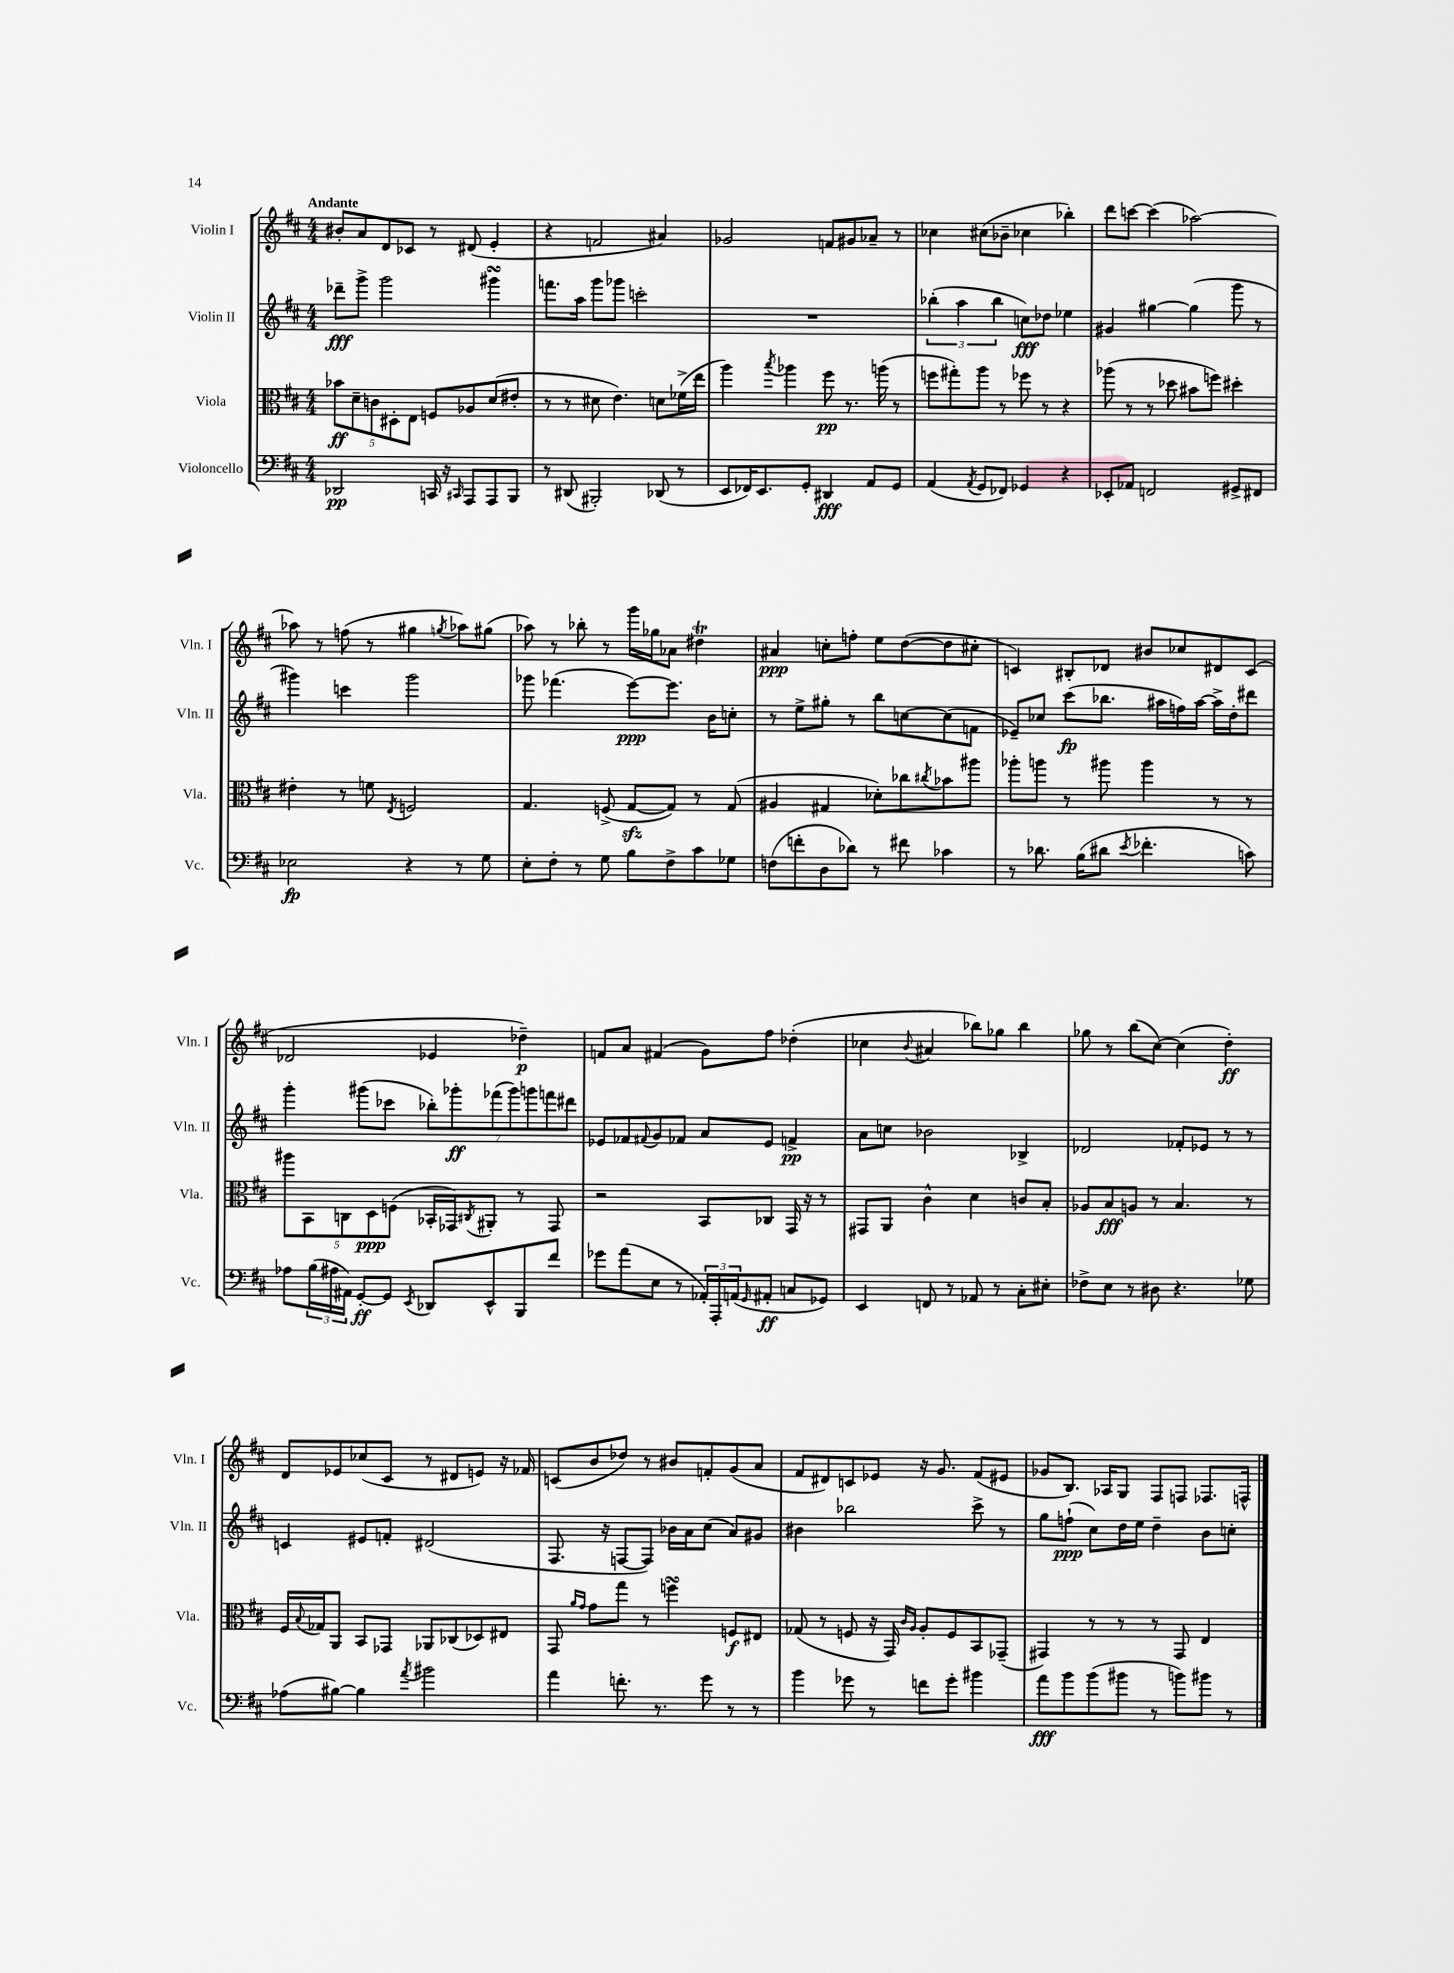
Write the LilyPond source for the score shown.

<<
\new StaffGroup <<
\new Staff = "s0" \with { instrumentName = "Violin I" shortInstrumentName = "Vln. I" } {
    \clef treble \key d \major \numericTimeSignature \time 4/4 \tempo "Andante"
    bis'8-. a'8 d'8 ces'8 r8 dis'8( e'4-. |
    r4 f'2 ais'4) |
    ges'2 f'8 gis'8 aes'8-- r8 |
    ces''4 cis''8( bes'8-- ces''4 bes''4-.) |
    d'''8 c'''8~ c'''4( aes''2~) |
    aes''8 r8 f''8( r8 gis''4 \acciaccatura { g''8 } aes''8) gis''8( |
    aes''8) r8 bes''8-. r8 g'''16 ges''16 aes'8 dis''4\trill |
    ais'4\ppp c''8-. f''8-. e''8 d''8~( d''8 cis''8-. |
    c'4) bis8-. des'8 bis'8 ces''8 dis'8 c'8( |
    des'2 ees'4 des''4--\p) |
    f'8 a'8 fis'4( g'8) fis''8 des''4-.( |
    ces''4 \appoggiatura { b'8 } ais'4 bes''8) ges''8 bes''4 |
    ges''8 r8 b''8( cis''8~) cis''4( d''4-.\ff) |
    d'8 ees'8 ces''8( cis'8 r8 dis'8 e'8) r16 fes'16 |
    c'8( b'8 des''8) r8 bis'8 f'8-. g'8( a'8 |
    fis'8 dis'8) c'8 ees'8 r16 g'8. fis'8( eis'8 |
    ges'8 b8.) aes16 g8 fis8 f8 fes8. f16-^ \bar "|." |
}
\new Staff = "s1" \with { instrumentName = "Violin II" shortInstrumentName = "Vln. II" } {
    \clef treble \key d \major \numericTimeSignature \time 4/4
    des'''8--\fff g'''8-> g'''2 gis'''4\turn |
    f'''8. a''16 g'''8 ges'''8 c'''2-. |
    R1 |
    \tuplet 3/2 { bes''4-.( a''4 bes''4 } c''8\fff) des''8 ees''4 |
    gis'4 gis''4~ gis''4( g'''8 r8 |
    gis'''4) c'''4 gis'''2 |
    ges'''8 fes'''4.( e'''8~\ppp) e'''8. b'16 c''8-. |
    r8 e''8-> gis''8-. r8 b''8 c''8~ c''8( f'8 |
    ees'8--) ces''8 cis'''8\fp( bes''8. ais''16 f''16) ais''16~ ais''16-> d''16-. dis'''8 |
    g'''4-. gis'''8( ces'''8 \tuplet 7/4 { bes''8-.) ges'''8-.\ff fes'''8( ges'''8) g'''8 f'''8 dis'''8 } |
    ees'8 fes'8 \appoggiatura { fis'8 } g'8 fes'8 a'8 ees'8 f'4->\pp |
    a'8 c''8 bes'2 bes4-> |
    des'2 fes'8-. ees'8 r8 r8 |
    c'4 eis'8 f'8-. dis'2( |
    fis8. r16 f8~ f8) bes'16 a'16 cis''8( a'8) gis'8 |
    bis'4 bes''2 cis'''8-> r8 |
    g''8 f''8-!\ppp( cis''8) d''16 e''16 d''4-- b'8 c''8-. \bar "|." |
}
\new Staff = "s2" \with { instrumentName = "Viola" shortInstrumentName = "Vla." } {
    \clef alto \key d \major \numericTimeSignature \time 4/4
    \tuplet 5/4 { bes'8\ff d'8-- c'8 dis8-. e8 } f8 aes8 d'8( eis'8-. |
    r8 r8 dis'8 e'4.) d'8 fes'16->( e''16 |
    a''4) \acciaccatura { b''8 } aes''4 fis''8\pp r8. a''16( r8 |
    f''8 gis''8-.) a''8 r8 fes''8 r8 r4 |
    aes''8( r8 r8 des''8 bis'8 f''8) dis''4-. |
    eis'4-. r8 f'8 \acciaccatura { e8 } f2 |
    g4. f8->( g8~\sfz g8) r8 g8( |
    ais4 gis4 des'8-.) ces''8 \acciaccatura { cis''8 } bes'8 ais''8 |
    aes''8-. a''8 r8 ais''8 ais''4 r8 r8 |
    \tuplet 5/4 { ais''8 b,8 c8 d8\ppp f8( } bes,16-. ges,16) \acciaccatura { cis8 } ais,8-. r8 ges,8 |
    r2 b,8 ces8 g,16 r16 r8 |
    gis,8 a,8 cis'4-^ d'4 c'8 b8-. |
    aes8 b8\fff a8 r8 b4. r8 |
    fis16 \appoggiatura { b8 } ges16 a,8 b,8 ges,8 aes,8 ces8( des8) eis8 |
    g,8 \grace { a'16 g'16 } g'8 g''8 r8 f''4\turn f8\f eis8 |
    ges8( r8 f8 r16 g,16) \grace { cis'16 a16 } a8-. f8 b,8 ges,8--( |
    gis,4) r8 r8 r8 gis,8 e4 \bar "|." |
}
\new Staff = "s3" \with { instrumentName = "Violoncello" shortInstrumentName = "Vc." } {
    \clef bass \key d \major \numericTimeSignature \time 4/4
    des,2\pp c,16 r16 \grace { cis,16 } a,,8 a,,8 b,,8 |
    r8 dis,8( bis,,2-.) des,8( r8 |
    e,8 fes,16) e,8. g,8-. dis,4\fff a,8 g,8 |
    a,4( \acciaccatura { a,8 } g,8 fes,8) ges,4 r4 |
    ees,8-. aes,8 f,2 gis,8-> fis,8 |
    ees2\fp r4 r8 g8 |
    e8-. fis8-. r8 g8 b8 fis8-> cis'8 ges8 |
    f8( f'8-. d8 des'8) r8 fis'8 ces'4 |
    r8 des'8. b16( dis'8 \acciaccatura { e'8 } fes'4.-. c'8) |
    aes8 \tuplet 3/2 { b16( ais16 ais,16) } g,8~-.\ff g,8 \acciaccatura { e,8 } des,8 e,8-^ b,,8 fis'8 |
    ges'8 a'8( e8 r8 \tuplet 3/2 { aes,16-.) a,,16-. a,16( } \grace { g,16 } ais,8-.\ff c8 ges,8) |
    e,4 f,8 r8 aes,8 r8 cis8-. eis8-. |
    fes8-> e8 r8 dis8 r4. ges8 |
    aes8( bis8~) bis4 \acciaccatura { a'8 } bis'2 |
    a'4 f'8.-. r8. g'8 r8 r8 |
    b'4 ges'8 r8 f'8 ges'8-. bis'4 |
    a'8\fff b'8 b'8( bis'8 r8 b'8) bis'8 r8 \bar "|." |
}
>>
>>
\layout { \context { \Score \remove "Bar_number_engraver" } }
